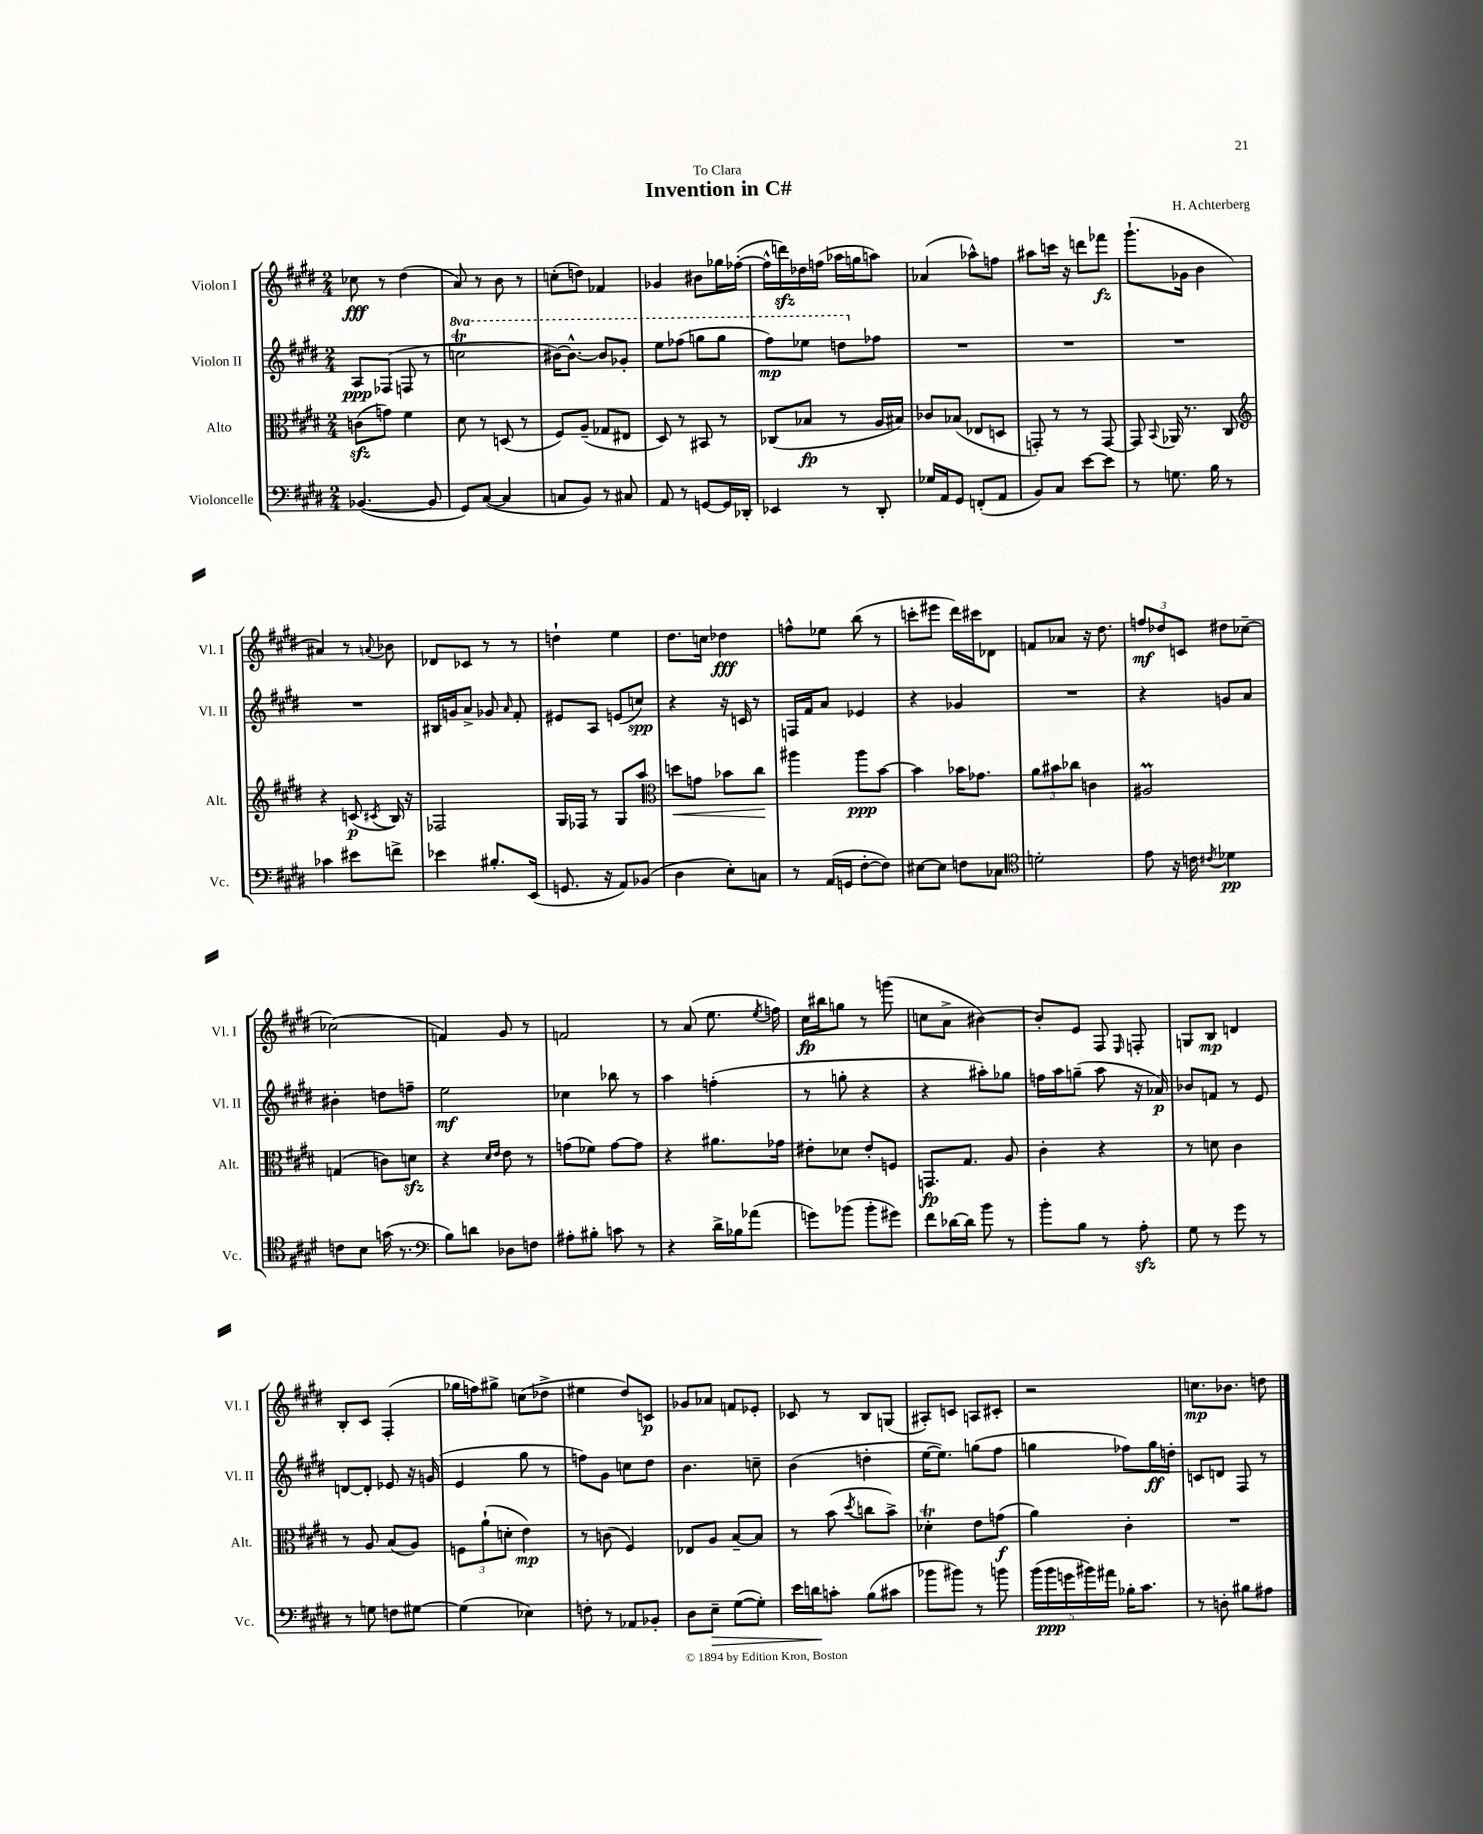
\header { title = "Invention in C#" composer = "H. Achterberg" dedication = "To Clara" }
<<
\new StaffGroup <<
\new Staff = "s0" \with { instrumentName = "Violon I" shortInstrumentName = "Vl. I" } {
    \clef treble \key e \major \numericTimeSignature \time 2/4
    \autoBeamOff ces''8\fff r8 dis''4( |
    a'8) r8 b'8 r8 |
    c''8[-.( d''8]) fes'4 |
    ges'4 bis'8[ ges''16 fes''16]~-.( |
    fes''16[-^ d'''16\sfz) des''16 f''16]( aes''16[ g''16 a''8]) |
    aes'4( aes''8[-^) f''8] |
    ais''8[ c'''16] r16 d'''8[ fes'''8]\fz |
    gis'''8.[-!( ges'16] b'4 |
    ais'4) r8 \appoggiatura { a'8 } bes'8 |
    des'8[ ces'8] r8 r8 |
    d''4-! e''4 |
    dis''8.[ c''16] des''4\fff |
    f''8[-^ ees''8] b''8( r8 |
    c'''8[-. eis'''8] dis'''16[) cis'''16 des'8] |
    f'8[ aes'8] r16 dis''8. |
    \tuplet 3/2 { f''8[\mf des''8 c'8] } dis''8[ ces''8]~-- |
    ces''2( |
    f'4) gis'8 r8 |
    f'2 |
    r8 a'8( e''8. \acciaccatura { e''8 } f''16) |
    cis''16[\fp bis''16 g''8] r8 g'''8( |
    c''8[ a'8]-> bis'4~) |
    bis'8[-. e'8] fis8 \grace { e16 } f8-. |
    g8[ b8]\mp d'4 |
    b8[-. cis'8] fis4-.( |
    ges''16[ f''16) gis''8]-> c''8[( des''8]-> |
    eis''4 dis''8[) c'8]\p |
    ges'8[ aes'8] f'8[ ees'8]-. |
    ces'8 r8 b8[ g8]( |
    ais8[-.) c'8] a8[ cis'8]-. |
    r2 |
    c''8.[\mp bes'8.] d''8 \bar "|." |
}
\new Staff = "s1" \with { instrumentName = "Violon II" shortInstrumentName = "Vl. II" } {
    \clef treble \key e \major \numericTimeSignature \time 2/4 \set Staff.ottavationMarkups = #ottavation-simple-ordinals
    \autoBeamOff a8[\ppp fes8]( f8 r8 |
    \ottava #1 c'''2\trill |
    bis''16[~) bis''8.]~-^ bis''8[ ges''8]-. |
    e'''8[ fes'''8]( g'''8[ g'''8] |
    fis'''8[\mp) ees'''8] d'''8[ \ottava #0 fes''8] |
    R2 |
    R2 |
    R2 |
    R2 |
    bis16[ g'16 a'8]-> ges'8 \grace { a'16 } fis'8-. |
    eis'8[ a8] e'8[( c''8]\spp) |
    r4 r16 c'16 r8 |
    f16[ fis'16 a'8] ees'4 |
    r4 ges'4 |
    R2 |
    r4 g'8[ a'8] |
    bis'4-. d''8[ f''8]-- |
    e''2\mf |
    ces''4 bes''8 r8 |
    a''4 f''4-.( |
    r8 g''8-. r4 |
    r4 ais''8[-.) ges''8] |
    f''16[ a''16 g''8]--( a''8 r16 aes'16\p) |
    bes'8[ f'8] r8 e'8 |
    d'8[~ d'8]-. ees'8 r16 g'16( |
    e'4 gis''8 r8 |
    f''8[) gis'8] c''8[ dis''8] |
    b'4. c''8-- |
    b'4( d''4-. |
    e''16[~ e''8.]) g''8[( fis''8] |
    g''4 fes''8[) g''16\ff d''16]-. |
    c'8[ d'8] fis8 r8 \bar "|." |
}
\new Staff = "s2" \with { instrumentName = "Alto" shortInstrumentName = "Alt." } {
    \clef alto \key e \major \numericTimeSignature \time 2/4
    \autoBeamOff c'8[\sfz( g'8]) fis'4 |
    dis'8 r8 d8( r8 |
    fis8[) a8]--( ges8[ eis8] |
    dis8) r8 bis,8 r8 |
    ces8[( bes8]\fp r8 a16[ bis16]) |
    ces'8[ bes8]( ees8[ d8] |
    g,8-.) r8 r8 g,8~ |
    g,8 \appoggiatura { b,8 } aes,16 r8. cis8 |
    \clef treble r4 c'8\p( \acciaccatura { cis'8 } b16) r16 |
    fes2 |
    gis16[ fes16] r8 gis8[ a''8] |
    \clef alto d''8[\< g'8] bes'8[ cis''8]\! |
    ais''4 ais''8[\ppp b'8]~ |
    b'4 bes'16[ ges'8.] |
    \tuplet 3/2 { a'8[ bis'8 ces''8] } c'4 |
    ais2\prall |
    g4( c'8[) d'8]\sfz |
    r4 \grace { dis'16[ e'16] } e'8 r8 |
    g'8[( fes'8]) g'8[~ g'8] |
    r4 ais'8.[ ges'16] |
    eis'8[-. des'8] eis'8[-. f8] |
    g,8.[\fp gis8.] a8 |
    cis'4-. r4 |
    r8 d'8 cis'4 |
    r8 a8 b8[( a8]) |
    \tuplet 3/2 { f8[ a'8-!( d'8]-. } e'4\mp) |
    r8 c'8( fis4) |
    ees8[ a8] b8[~-- b8] |
    r8 b'8( \acciaccatura { dis''8 } c''8[ b'8]->) |
    des'4-.\trill e'8[ g'8]\f( |
    a'4) cis'4-. |
    R2 \bar "|." |
}
\new Staff = "s3" \with { instrumentName = "Violoncelle" shortInstrumentName = "Vc." } {
    \clef bass \key e \major \numericTimeSignature \time 2/4
    \autoBeamOff bes,4.~( bes,8 |
    gis,8[) cis8]~( cis4 |
    c8[ b,8]) r8 cis8 |
    a,8 r8 g,8[~ g,16 des,16]-. |
    ees,4 r8 dis,8-. |
    ges16[ a,16 gis,8] f,8[-.( a,8] |
    b,8[) cis8] e'8[~ e'8] |
    r8 g8. b16 r8 |
    ces'4 eis'8[ f'8]-> |
    ees'4 bis8.[-. e,16]( |
    g,8. r16 a,8[) bes,8]( |
    dis4 e8[-.) c8] |
    r8 a,16[( g,16] fis8[~-. fis8]) |
    eis8[~ eis8] f8[ ces8] |
    \clef tenor d'2-. |
    e'8 r16 c'16 \acciaccatura { cis'8 } des'4\pp |
    c'8[ b8] g'16( r8. |
    \clef bass b8[) d'8] des8[ f8] |
    ais8[-. bis8]-. c'8 r8 |
    r4 dis'16[-> bes16 aes'8]( |
    g'8[) bes'8]( bes'8[-. gis'8]) |
    fis'8[ des'16~ des'16] b'8 r8 |
    b'8[-. b8] r8 a8-.\sfz |
    gis8 r8 gis'8 r8 |
    r8 g8 f8[ gis8]~ |
    gis4( ees4) |
    f8-. r8 aes,8[ bes,8]-. |
    dis8[ e8]--\> gis8[~( gis8]-.) |
    e'16[ d'16\! c'8]-. b8[( cis'8] |
    bes'8[ bis'8]) r8 b'8 |
    \tuplet 5/4 { b'16[( b'16\ppp g'16 bis'16) ais'16] } bes16[-. cis'8.] |
    r8 d8-. bis8[ ais8] \bar "|." |
}
>>
>>
\layout { \context { \Score \remove "Bar_number_engraver" } }
